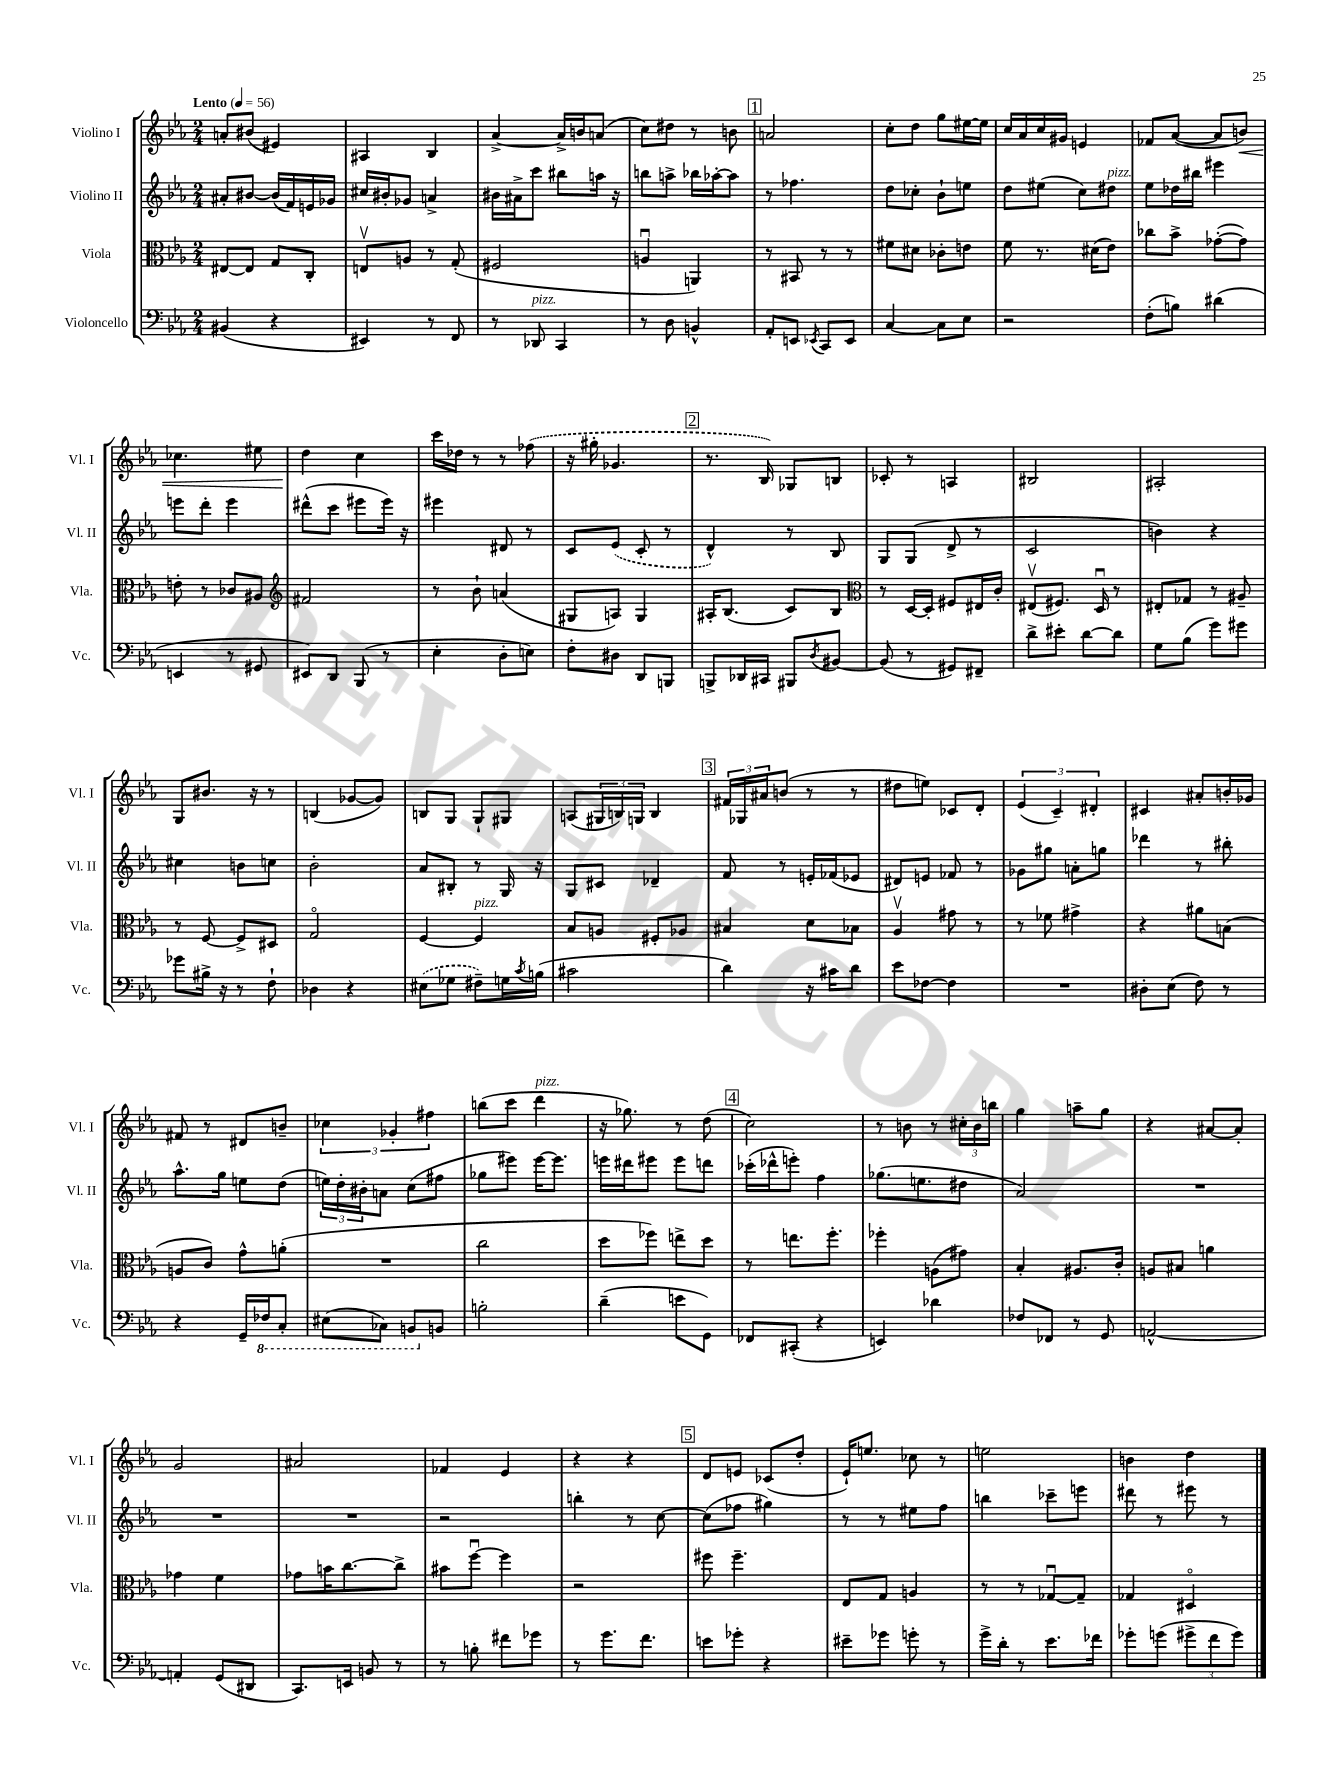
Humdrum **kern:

**kern	**kern	**kern	**kern	**dynam
*part4	*part3	*part2	*part1	*part1
*staff4	*staff3	*staff2	*staff1	*staff1
*I"Violoncello	*I"Viola	*I"Violino II	*I"Violino I	*
*I'Vc.	*I'Vla.	*I'Vl. II	*I'Vl. I	*
*clefF4	*clefC3	*clefG2	*clefG2	*
*k[b-e-a-]	*k[b-e-a-]	*k[b-e-a-]	*k[b-e-a-]	*
*M2/4	*M2/4	*M2/4	*M2/4	*
*MM56	*MM56	*MM56	*MM56	*
=1	=1	=1	=1	=1
!	!	!	!LO:TX:a:B:t=Lento	!
(4BB#X/	[8E#X/L	8a#X'/L	8an'/L	.
.	8E#/J]	[8b#X/J	(8b#X/J	.
4r	8G/L	(16b#/LL]	4e#X/)	.
.	.	16f/)	.	.
.	8C'/J	16en/	.	.
.	.	16g-X/JJ	.	.
=2	=2	=2	=2	=2
4EE#X/)	8Env/L	16cc#X/LL	4A#X/	.
.	.	16b#X'/J	.	.
.	8An/J	8g-X/J	.	.
8r	8r	4an^/	4B-/	.
8FF/	(8G'/	.	.	.
=3	=3	=3	=3	=3
8r	2F#X/	16b#X\LL	[4a-^/	.
.	.	16a#X^\J	.	.
!LO:TX:a:i:t=pizz.	!	!	!	!
8DD-X/	.	8ccc\J	.	.
4CC/	.	8bb#X\L	16a-^/LL]	.
.	.	.	16bn/J	.
.	.	16aan\Jk	(8an/J	.
.	.	16r	.	.
=4	=4	=4	=4	=4
8r	4Anu/	8bbn\L	8cc\L)	.
8D\	.	8aan^\J	8dd#X\J	.
4BBn^^/	4AAn/)	16bb-X\LL	8r	.
.	.	[16aa-X'\J	.	.
.	.	8aa-\J]	8bn\	.
!!LO:REH:place=s1:t=1
=5	=5	=5	=5	=5
8AA-'/L	8r	8r	2an/	.
8EEn/J	8BB#X/	4.ff-X\	.	.
8qEE-X/	.	.	.	.
8CC/L	8r	.	.	.
8EE-/J	8r	.	.	.
=6	=6	=6	=6	=6
[4C/	8f#X\L	8dd\L	8cc'\L	.
.	8d#X\J	8cc-X'\J	8dd\J	.
8C\L]	8c-X'\L	8b-`\L	8gg\L	.
8E-\J	8en\J	8een\J	[16ee#X\L	.
.	.	.	16ee#\JJ]	.
=7	=7	=7	=7	=7
2r	8f\	8dd\L	16cc/LL	.
.	.	.	16a-/	.
.	8.r	(8ee#X\J	16cc/	.
.	.	.	16g#X/JJ	.
.	.	8cc\L)	4en/	.
.	(16d#X\KL	.	.	.
!	!	!LO:TX:a:i:t=pizz.	!	!
.	8e-\J)	8dd#X\J	.	.
=8	=8	=8	=8	=8
(8F'\L	8cc-X\L	8ee-\L	8f-X/L	.
8Bn\J)	8b-^\J	16dd-X\L	([8a-/J	.
.	.	16bb#X\JJ	.	.
(4d#X\	([8g-X'\L	4eee#X\	8a-/L]	.
!	!	!	!	!LO:HP:b
.	8g-\J])	.	8bn/J)	<
!!LO:LB:g=z
=9	=9	=9	=9	=9
4EEn/	8en'\	8eeen\L	4.cc-X\	.
.	8r	8ddd'\J	.	.
8r	8c-X/L	4eee\	.	.
8GG#X/	8A#X/J	.	8ee#X\	.
=10	=10	=10	=10	=10
*	*clefG2	*	*	*
8EE#X/L)	2f#X/	(8ddd#X^^\L	4dd\	.
8DD/J	.	8ccc\J	.	.
(8BBB-/	.	8eee#X\L	4cc\	[
8r	.	16eee#\Jk)	.	.
.	.	16r	.	.
=11	=11	=11	=11	=11
4E-'\	8r	4eee#X\	16ccc\LL	.
.	.	.	16dd-X\JJ	.
.	8b-`\	.	8r	.
8D'\L	(4an/	8d#X/	8r	.
8En\J)	.	8r	(8ff-X\	.
=12	=12	=12	=12	=12
8F'\L	8G#X/L	8c/L	16r	.
.	.	.	16gg#X'\	.
8D#X\J	8An/J)	(8e-/J	4.g-X/	.
8DD/L	4G#/	8c'/	.	.
8BBBn/J	.	8r	.	.
!!LO:REH:place=s1:t=2
=13	=13	=13	=13	=13
8BBBn^/L	16A#X'/KL	4d^^/)	8.r	.
.	(8.B-/J	.	.	.
16DD-X/L	.	.	.	.
16CC#X/JJ	.	.	16B-/)	.
8BBB#X/L	8c/L)	8r	8G-X/L	.
8qD/	.	.	.	.
[8BB#X/J	8B-/J	8B-/	8Bn/J	.
=14	=14	=14	=14	=14
*	*clefC3	*	*	*
(8BB#/]	8r	8G/L	8c-X'/	.
8r	[16D/LL	(8G/J	8r	.
.	16D'/JJ]	.	.	.
8GG#X/L)	8F#X/L	8d^/	4An/	.
8FF#X~/J	16E#X/L	8r	.	.
.	16c'/JJ	.	.	.
=15	=15	=15	=15	=15
8d^\L	(8E#Xv/L	2c/	2B#X/	.
8e#X'\J	8.F#X/J)	.	.	.
[8d\L	.	.	.	.
.	16Du/	.	.	.
8d\J]	8r	.	.	.
=16	=16	=16	=16	=16
8G\L	8E#X'/L	4bn\)	2A#X'/	.
(8B-\J	8G-X/J	.	.	.
8g\L)	8r	4r	.	.
8g#X\J	8A#X~/	.	.	.
!!LO:LB:g=z
=17	=17	=17	=17	=17
8g-X\L	8r	4cc#X\	8G/L	.
16B#X^\Jk	[8F/	.	8.b#X/J	.
16r	.	.	.	.
8r	8F^/L]	8bn\L	.	.
.	.	.	16r	.
8F`\	8D#X/J	8ccn\J	8r	.
=18	=18	=18	=18	=18
4D-X\	2G/	2b-'\	(4Bn/	.
4r	.	.	[8g-X/L	.
.	.	.	8g-/J])	.
=19	=19	=19	=19	=19
(8E#X\L	[4F/	8a-/L	8Bn/L	.
8G-X\J	.	8B#X'/J	8G/J	.
!	!LO:TX:a:i:t=pizz.	!	!	!
8F#X~\L)	4F/]	8r	8G`/L	.
16Gn\L	.	16G/	8G#X/J	.
8qc/	.	.	.	.
(16Bn\JJ	.	16r	.	.
=20	=20	=20	=20	=20
2c#X\	8B-/L	8G/L	(8An/L	.
.	8An/J	8c#X/J	24G#X/L	.
.	.	.	24Bn/)	.
.	.	.	24Gn/JJ	.
.	8F#X'/L	4d-X~/	4B/	.
.	8A-X/J	.	.	.
!!LO:REH:place=s1:t=3
=21	=21	=21	=21	=21
4d\)	4B#X/	8f/	24f#X/LL	.
.	.	.	24G-X/	.
.	.	.	24a#X/J	.
.	.	8r	(8bn/J	.
16r	8d\L	16en'/LL	8r	.
16c#X\KL	.	(16f-X/J	.	.
8d\J	8B-X\J	8e-X/J	8r	.
=22	=22	=22	=22	=22
8e-\L	4A-v/	8d#X/L)	8dd#X\L	.
[8F-X\J	.	8en/J	8een\J)	.
4F-\]	8g#X\	8f-X/	8c-X/L	.
.	8r	8r	8d'/J	.
=23	=23	=23	=23	=23
2r	8r	8g-X\L	(6e-/	.
.	8f-X\	8gg#X\J	.	.
.	.	.	6c~/)	.
.	4g#X^\	8an'\L	.	.
.	.	.	6d#X'/	.
.	.	8ggn\J	.	.
=24	=24	=24	=24	=24
8D#X'\L	4r	4ddd-X\	4c#X/	.
(8E-\J	.	.	.	.
8F\)	8a#X\L	8r	8a#X'/L	.
8r	(8Bn\J	8bb#X'\	16bn'/L	.
.	.	.	16g-X/JJ	.
!!LO:LB:g=z
=25	=25	=25	=25	=25
4r	8An/L	8.aa-^^\L	8f#X/	.
.	8c/J)	.	8r	.
.	.	16gg\Jk	.	.
16GG~/LL	8g^^\L	8een\L	8d#X/L	.
*8ba	*	*	*	*
16FF-X/J	.	.	.	.
8CC'/J	(8an'\J	(8dd\J	8bn~/J	.
=26	=26	=26	=26	=26
(8EE#X\L	2r	24een\LL)	6cc-X\	.
.	.	24dd'\	.	.
.	.	24b#X'\J	.	.
8CC-X\J)	.	8an\J	.	.
.	.	.	6g-X'/	.
8BBBn/L	.	(8cc\L	.	.
.	.	.	6ff#X\	.
*X8ba	*	*	*	*
8BBn/J	.	8ff#X\J	.	.
=27	=27	=27	=27	=27
2Bn'\	2cc\	8gg-X\L	(8bbn\L	.
.	.	8eee#X\J)	8ccc\J	.
!	!	!	!LO:TX:a:i:t=pizz.	!
.	.	[16eee#\KL	4ddd\	.
.	.	8.eee#\J]	.	.
=28	=28	=28	=28	=28
(4d~\	8dd\L	16eeen\LL	16r	.
.	.	16ddd#X\J	8.gg-X\)	.
.	8ff-X\J)	8eee#X\J	.	.
8en\L	8een^\L	8eee#\L	8r	.
8GG\J)	8dd\J	8dddn\J	(8dd\	.
!!LO:REH:place=s1:t=4
=29	=29	=29	=29	=29
8FF-X/L	8r	(16ccc-X'\LL	2cc\)	.
.	.	16ddd-X^^\J	.	.
(8CC#X'/J	8.een\L	8eeen'\J)	.	.
4r	.	4ff\	.	.
.	8.ff'\J	.	.	.
=30	=30	=30	=30	=30
4EEn/)	4ff-X'\	(8.gg-X\L	8r	.
.	.	.	8bn\	.
.	.	8.een\	.	.
4d-X\	(8An\L	.	8r	.
.	8g#X\J)	8dd#X\J	24cc#X'\LL	.
.	.	.	24b\	.
.	.	.	24bbn\JJ	.
=31	=31	=31	=31	=31
8F-X/L	4B-'/	2a-/)	4gg\	.
8FF-X/J	.	.	.	.
8r	8.A#X/L	.	8aan~\L	.
8GG/	.	.	8gg\J	.
.	16c'/Jk	.	.	.
=32	=32	=32	=32	=32
[2AAn^^/	8An/L	2r	4r	.
.	8B#X/J	.	.	.
.	4an\	.	[8a#X/L	.
.	.	.	8a#'/J]	.
!!LO:LB:g=z
=33	=33	=33	=33	=33
4AAn'/]	4g-X\	2r	2g/	.
(8GG/L	4f\	.	.	.
8DD#X/J	.	.	.	.
=34	=34	=34	=34	=34
8.CC/L)	8g-X\L	2r	2a#X/	.
.	16bn\K	.	.	.
16EEn/Jk	[8.cc\	.	.	.
8BBn/	.	.	.	.
8r	8cc^\J]	.	.	.
=35	=35	=35	=35	=35
8r	8b#X\L	2r	4f-X/	.
8Bn'\	[8ffu\J	.	.	.
8f#X\L	4ff\]	.	4e-/	.
8g-X\J	.	.	.	.
=36	=36	=36	=36	=36
8r	2r	4bbn'\	4r	.
8.g\L	.	.	.	.
.	.	8r	4r	.
8.f\J	.	.	.	.
.	.	[8cc\	.	.
!!LO:REH:place=s1:t=5
=37	=37	=37	=37	=37
8en\L	8ff#X\	(8cc\L]	8d/L	.
8g-X'\J	4.ff#~\	8ff-X\J	8en/J	.
4r	.	4gg#X\)	(8c-X/L	.
.	.	.	8dd'/J	.
=38	=38	=38	=38	=38
8e#X~\L	8E-/L	8r	16e-`/KL)	.
.	.	.	8.een/J	.
8g-X\J	8G/J	8r	.	.
8gn'\	4An/	8ee#X\L	8cc-X\	.
8r	.	8ff\J	8r	.
=39	=39	=39	=39	=39
16g^\LL	8r	4bbn\	2een\	.
16d'\JJ	.	.	.	.
8r	8r	.	.	.
8.e-\L	[8G-Xu/L	8ccc-X~\L	.	.
.	8G-~/J]	8eeen\J	.	.
16f-X\Jk	.	.	.	.
=40	=40	=40	=40	=40
8g-X'\L	4G-X/	8ddd#X\	4bn\	.
(8gn\J	.	8r	.	.
12g#X^\L	4D#X/	8eee#X\	4dd\	.
12f\	.	.	.	.
.	.	8r	.	.
12g#\J)	.	.	.	.
==	==	==	==	==
*-	*-	*-	*-	*-
